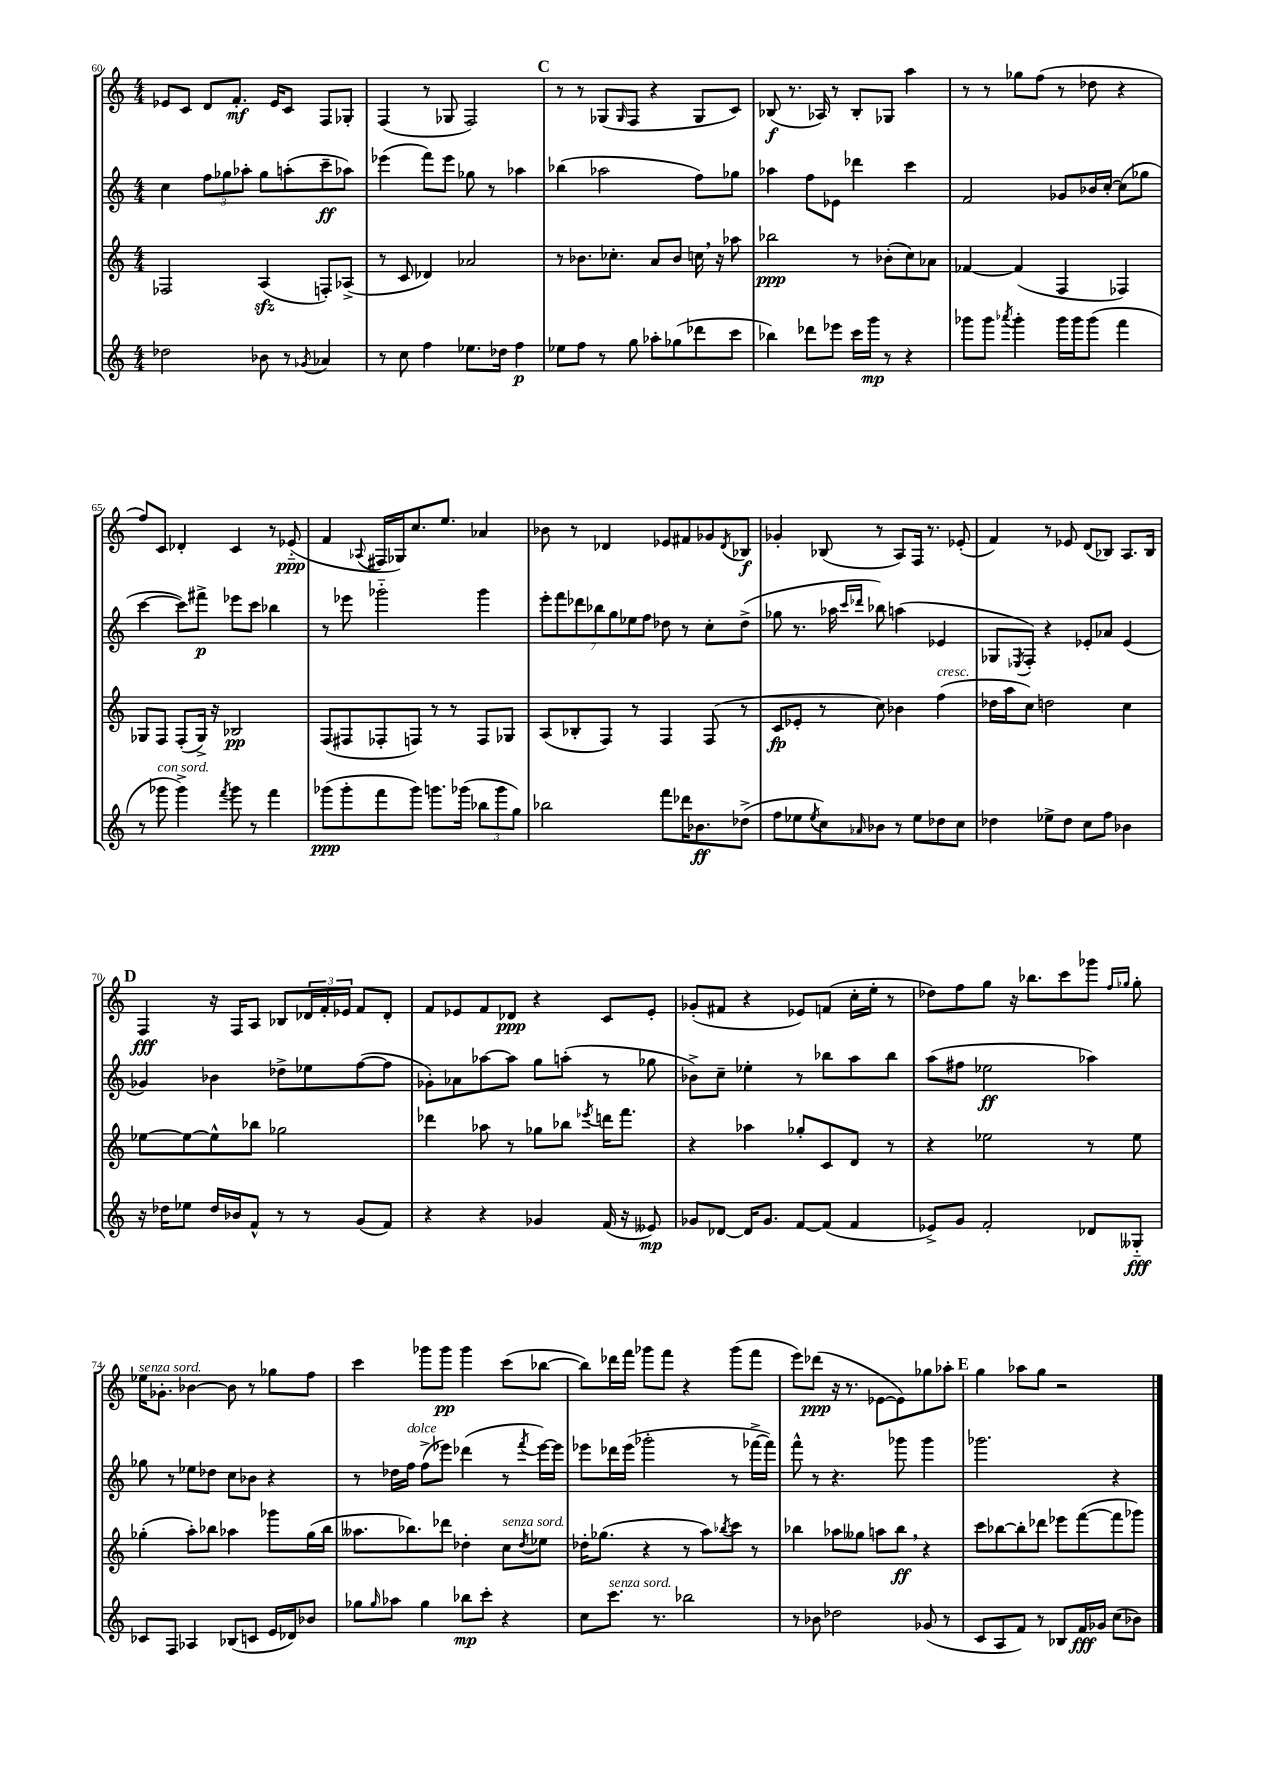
<<
\new StaffGroup <<
\new Staff = "s0" {
    \clef treble \key c \major \numericTimeSignature \time 4/4
    ees'8 c'8 d'8 f'8.-.\mf ees'16 c'8 f8 ges8-. |
    f4( r8 ges8 f2) |
    \mark \markup { \bold "C" } r8 r8 ges8( \grace { ges16 } f8 r4 ges8 c'8) |
    bes8\f( r8. aes16) r8 bes8-. ges8 a''4 |
    r8 r8 ges''8 f''8( r8 des''8 r4 |
    f''8) c'8 des'4-. c'4 r8 ees'8-_\ppp( |
    f'4 \appoggiatura { aes8 } fis16 ges16) c''8. e''8. aes'4 |
    bes'8 r8 des'4 ees'8 fis'8 ges'8 \acciaccatura { des'8 } bes8\f |
    ges'4-. bes8( r8 a8) f16 r8. ees'8-.( |
    f'4) r8 ees'8 d'8( bes8) a8. bes16 |
    \mark \markup { \bold "D" } f4\fff r16 f16 a8 bes8 \tuplet 3/2 { des'16 f'16-. ees'16 } f'8 des'8-. |
    f'8 ees'8 f'8 des'8\ppp r4 c'8 ees'8-. |
    ges'8-.( fis'8 r4 ees'8) f'8( c''16-. e''16-. r8 |
    des''8) f''8 g''8 r16 bes''8. c'''8 ges'''8 \grace { f''16 ges''16 } ges''8-. |
    ees''16^\markup { \italic "senza sord." } ges'8.-. bes'4~ bes'8 r8 ges''8 f''8 |
    c'''4 ges'''8 ges'''8\pp ges'''4 c'''8( bes''8~ |
    bes''8) des'''16 f'''16 ges'''8 f'''8 r4 ges'''8( f'''8 |
    e'''8) des'''8\ppp( r16 r8. ees'8~ ees'8) ges''8 aes''8-. |
    \mark \markup { \bold "E" } g''4 aes''8 g''8 r2 \bar "|." |
}
\new Staff = "s1" {
    \clef treble \key c \major \numericTimeSignature \time 4/4
    c''4 \tuplet 3/2 { f''8 ges''8 aes''8-. } ges''8 a''8-.( c'''8--\ff aes''8) |
    ees'''4( f'''8) ees'''8 ges''8 r8 aes''4 |
    \mark \markup { \bold "C" } bes''4( aes''2 f''8) ges''8 |
    aes''4 f''8 ees'8 des'''4 c'''4 |
    f'2 ges'8 bes'16 c''16~-. c''8( ges''8 |
    c'''4~ c'''8) fis'''8->\p ees'''8 c'''8 bes''4 |
    r8 ees'''8 ges'''2-_ ges'''4 |
    \tuplet 7/4 { e'''8-. f'''8 des'''8 bes''8 g''8 ees''8 f''8 } des''8 r8 c''8-. des''8->( |
    ges''8 r8. aes''16 \grace { c'''16 des'''16 } bes''8) a''4( ees'4 |
    ges8 \acciaccatura { ees8 } f8-.) r4 ees'8-. aes'8 ees'4( |
    \mark \markup { \bold "D" } ges'4) bes'4 des''8-> ees''8 f''8~( f''8 |
    ges'8-.) aes'8 aes''8~ aes''8 g''8 a''8-.( r8 ges''8 |
    bes'8->) c''8-- ees''4-. r8 bes''8 a''8 bes''8 |
    a''8( fis''8 ees''2\ff aes''4) |
    ges''8 r8 ees''8 des''8 c''8 bes'8 r4 |
    r8 des''16 f''16^\markup { \italic "dolce" } f''8->( ees'''8) des'''4( r8 \acciaccatura { f'''8 } ees'''16~) ees'''16 |
    ees'''8 des'''16 ees'''16( ges'''2-. r8 fes'''16~-> fes'''16) |
    f'''8-^ r8 r4. ges'''8 ges'''4 |
    \mark \markup { \bold "E" } ges'''2. r4 \bar "|." |
}
\new Staff = "s2" {
    \clef treble \key c \major \numericTimeSignature \time 4/4
    fes2 a4\sfz( f8-.) aes8->( |
    r8 c'8 des'4) aes'2 |
    \mark \markup { \bold "C" } r8 bes'8. ces''8.-. a'8 bes'8 c''16 \breathe r16 aes''8 |
    bes''2\ppp r8 bes'8-.( c''8) aes'8 |
    fes'4~ fes'4( f4 fes4) |
    ges8 f8 f8-.( ges16->) r16 bes2\pp |
    f8( fis8 fes8-. f8) r8 r8 f8 ges8 |
    a8( bes8-. f8) r8 f4 f8( r8 |
    c'8\fp ees'8-. r8 c''8) bes'4 f''4^\markup { \italic "cresc." }( |
    des''16 a''16 c''8) d''2 c''4 |
    \mark \markup { \bold "D" } ees''8~ ees''8~ ees''8-^ bes''8 ges''2 |
    des'''4 aes''8 r8 ges''8 bes''8 \acciaccatura { ees'''8 } d'''16 f'''8. |
    r4 aes''4 ges''8-. c'8 d'8 r8 |
    r4 ees''2 r8 ees''8 |
    ges''4-.( a''8-.) bes''8 aes''4 ges'''8 ges''16( bes''16 |
    aeses''8. bes''8.) des'''8 des''4-. c''8^\markup { \italic "senza sord." } \acciaccatura { des''8 } ees''8 |
    des''16-. ges''8.( r4 r8 a''8) \acciaccatura { bes''8 } c'''8 r8 |
    bes''4 aes''8 geses''8 a''8 bes''8\ff \breathe r4 |
    \mark \markup { \bold "E" } c'''8 bes''8~ bes''8-. des'''8 ees'''8 f'''8~( f'''8 ges'''8) \bar "|." |
}
\new Staff = "s3" {
    \clef treble \key c \major \numericTimeSignature \time 4/4
    des''2 bes'8 r8 \acciaccatura { ges'8 } aes'4 |
    r8 c''8 f''4 ees''8. des''16 f''4\p |
    \mark \markup { \bold "C" } ees''8 f''8 r8 g''8 aes''8-. ges''8( des'''8 c'''8 |
    bes''4) des'''8 ees'''8 c'''16 g'''16\mp r8 r4 |
    ges'''8 ges'''8 \acciaccatura { aes'''8 } ges'''4-. ges'''16 ges'''16 ges'''8( f'''4 |
    r8 ges'''8^\markup { \italic "con sord." } ges'''4->) \acciaccatura { f'''8 } ges'''8 r8 f'''4 |
    ges'''8\ppp( ges'''8-. f'''8 ges'''8) g'''8. ges'''16( \tuplet 3/2 { bes''8 ges'''8 g''8) } |
    bes''2 f'''8 des'''16 bes'8.\ff des''8->( |
    f''8 ees''8 \acciaccatura { ees''8 } c''8) \grace { aes'16 } bes'8 r8 ees''8 des''8 c''8 |
    des''4 ees''8-> des''8 c''8 f''8 bes'4 |
    \mark \markup { \bold "D" } r16 des''16 ees''8 des''16 bes'16 f'8-^ r8 r8 g'8( f'8) |
    r4 r4 ges'4 f'16( r16 eeses'8\mp) |
    ges'8 des'8~ des'16 ges'8. f'8~ f'8( f'4 |
    ees'8->) g'8 f'2-. des'8 geses8-_\fff |
    ces'8 f8 aes4 bes8( c'8 e'16 des'16) bes'8 |
    ges''8 \grace { ges''16 } aes''8 ges''4 bes''8\mp c'''8-. r4 |
    c''8 c'''8.^\markup { \italic "senza sord." } r8. bes''2 |
    r8 bes'8 des''2 ges'8( r8 |
    \mark \markup { \bold "E" } c'8 a8 f'8) r8 bes8 f'16\fff ges'16 c''8( bes'8) \bar "|." |
}
>>
>>
\layout { \context { \Score currentBarNumber = #60 } }
